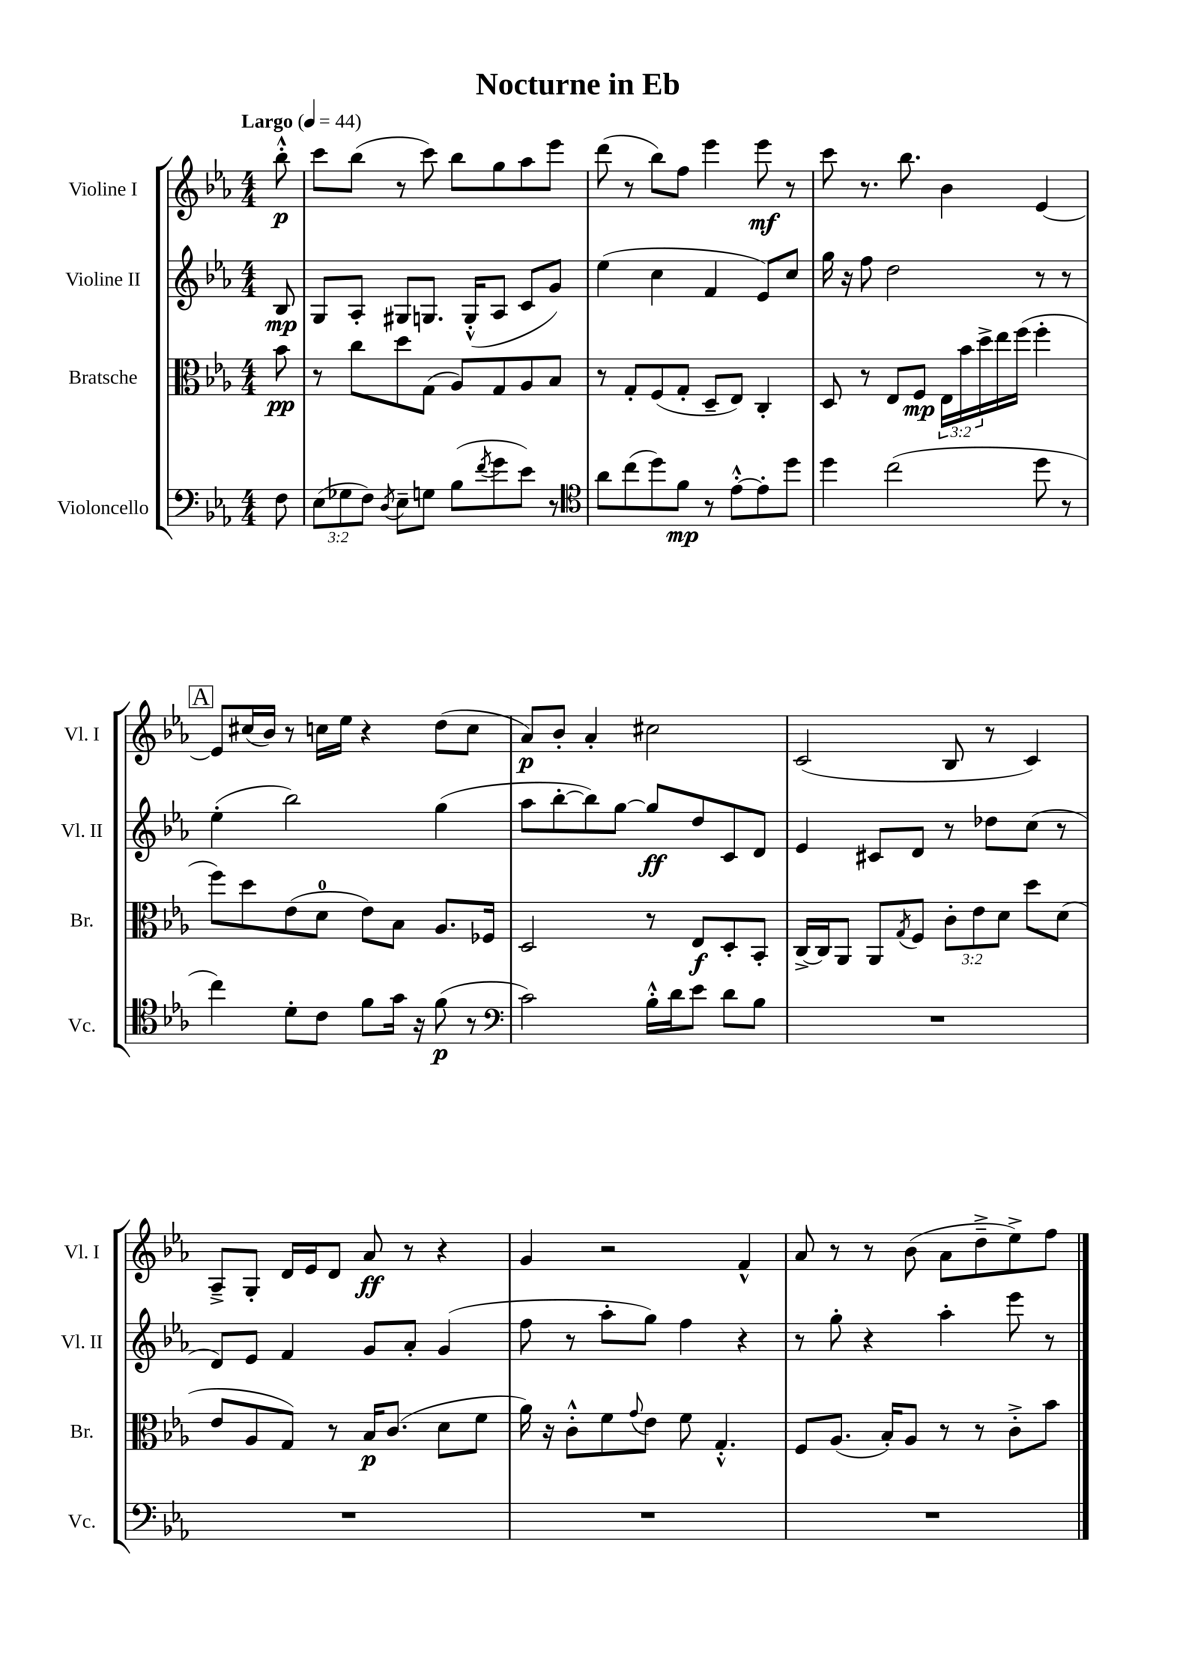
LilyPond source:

\header { title = "Nocturne in Eb" }
<<
\new StaffGroup <<
\new Staff = "s0" \with { instrumentName = "Violine I" shortInstrumentName = "Vl. I" } {
    \clef treble \key ees \major \numericTimeSignature \time 4/4 \partial 8 \tempo "Largo" 4 = 44
    bes''8-.-^\p |
    c'''8 bes''8( r8 c'''8) bes''8 g''8 aes''8 ees'''8 |
    d'''8( r8 bes''8) f''8 ees'''4 ees'''8\mf r8 |
    c'''8 r8. bes''8. bes'4 ees'4~ |
    \mark \markup { \box "A" } ees'8 cis''16( bes'16) r8 c''16 ees''16 r4 d''8( c''8 |
    aes'8\p) bes'8-. aes'4-. cis''2 |
    c'2( bes8 r8 c'4) |
    aes8---> g8-. d'16 ees'16 d'8 aes'8\ff r8 r4 |
    g'4 r2 f'4-^ |
    aes'8 r8 r8 bes'8( aes'8 d''8---> ees''8->) f''8 \bar "|." |
}
\new Staff = "s1" \with { instrumentName = "Violine II" shortInstrumentName = "Vl. II" } {
    \clef treble \key ees \major \numericTimeSignature \time 4/4 \partial 8
    bes8\mp |
    g8 aes8-. gis8 g8. g16-.-^( aes8 c'8 g'8) |
    ees''4( c''4 f'4 ees'8) c''8 |
    g''16 r16 f''8 d''2 r8 r8 |
    \mark \markup { \box "A" } ees''4-.( bes''2) g''4( |
    aes''8 bes''8~-. bes''8) g''8~ g''8\ff d''8 c'8 d'8 |
    ees'4 cis'8 d'8 r8 des''8 c''8( r8 |
    d'8) ees'8 f'4 g'8 aes'8-. g'4( |
    f''8 r8 aes''8-. g''8) f''4 r4 |
    r8 g''8-. r4 aes''4-. ees'''8 r8 \bar "|." |
}
\new Staff = "s2" \with { instrumentName = "Bratsche" shortInstrumentName = "Br." } {
    \clef alto \key ees \major \numericTimeSignature \time 4/4 \override Staff.TupletNumber.text = #tuplet-number::calc-fraction-text \partial 8
    bes'8\pp |
    r8 c''8 d''8 g8( aes8) g8 aes8 bes8 |
    r8 g8-. f8( g8-. d8-- ees8) c4-. |
    d8 r8 ees8 f8\mp \tuplet 3/2 { ees16 bes'16 d''16-> } ees''16 f''16( f''4-. |
    \mark \markup { \box "A" } f''8) d''8 ees'8( d'8-0 ees'8) bes8 aes8. fes16 |
    d2 r8 ees8\f d8-. bes,8-. |
    c16~-> c16 aes,8 aes,8 \acciaccatura { g8 } f8 \tuplet 3/2 { c'8-. ees'8 d'8 } d''8 d'8( |
    ees'8 aes8 g8) r8 bes16\p c'8.( d'8 f'8 |
    aes'16) r16 c'8-.-^ f'8 \appoggiatura { g'8 } ees'8 f'8 g4.-.-^ |
    f8 aes8.( bes16-.) aes8 r8 r8 c'8-.-> bes'8 \bar "|." |
}
\new Staff = "s3" \with { instrumentName = "Violoncello" shortInstrumentName = "Vc." } {
    \clef bass \key ees \major \numericTimeSignature \time 4/4 \override Staff.TupletNumber.text = #tuplet-number::calc-fraction-text \partial 8
    f8 |
    \tuplet 3/2 { ees8( ges8 f8) } \acciaccatura { d8 } ees8-- g8 bes8( \acciaccatura { f'8 } g'8 ees'8) r8 |
    \clef tenor aes'8 c''8( d''8) f'8\mp r8 ees'8~-.-^ ees'8-. d''8 |
    d''4 c''2( d''8 r8 |
    \mark \markup { \box "A" } c''4) d'8-. c'8 f'8 g'16 r16 f'8\p( r8 |
    \clef bass c'2) bes16-.-^ d'16 ees'8 d'8 bes8 |
    R1 |
    R1 |
    R1 |
    R1 \bar "|." |
}
>>
>>
\layout { \context { \Score \remove "Bar_number_engraver" } }
